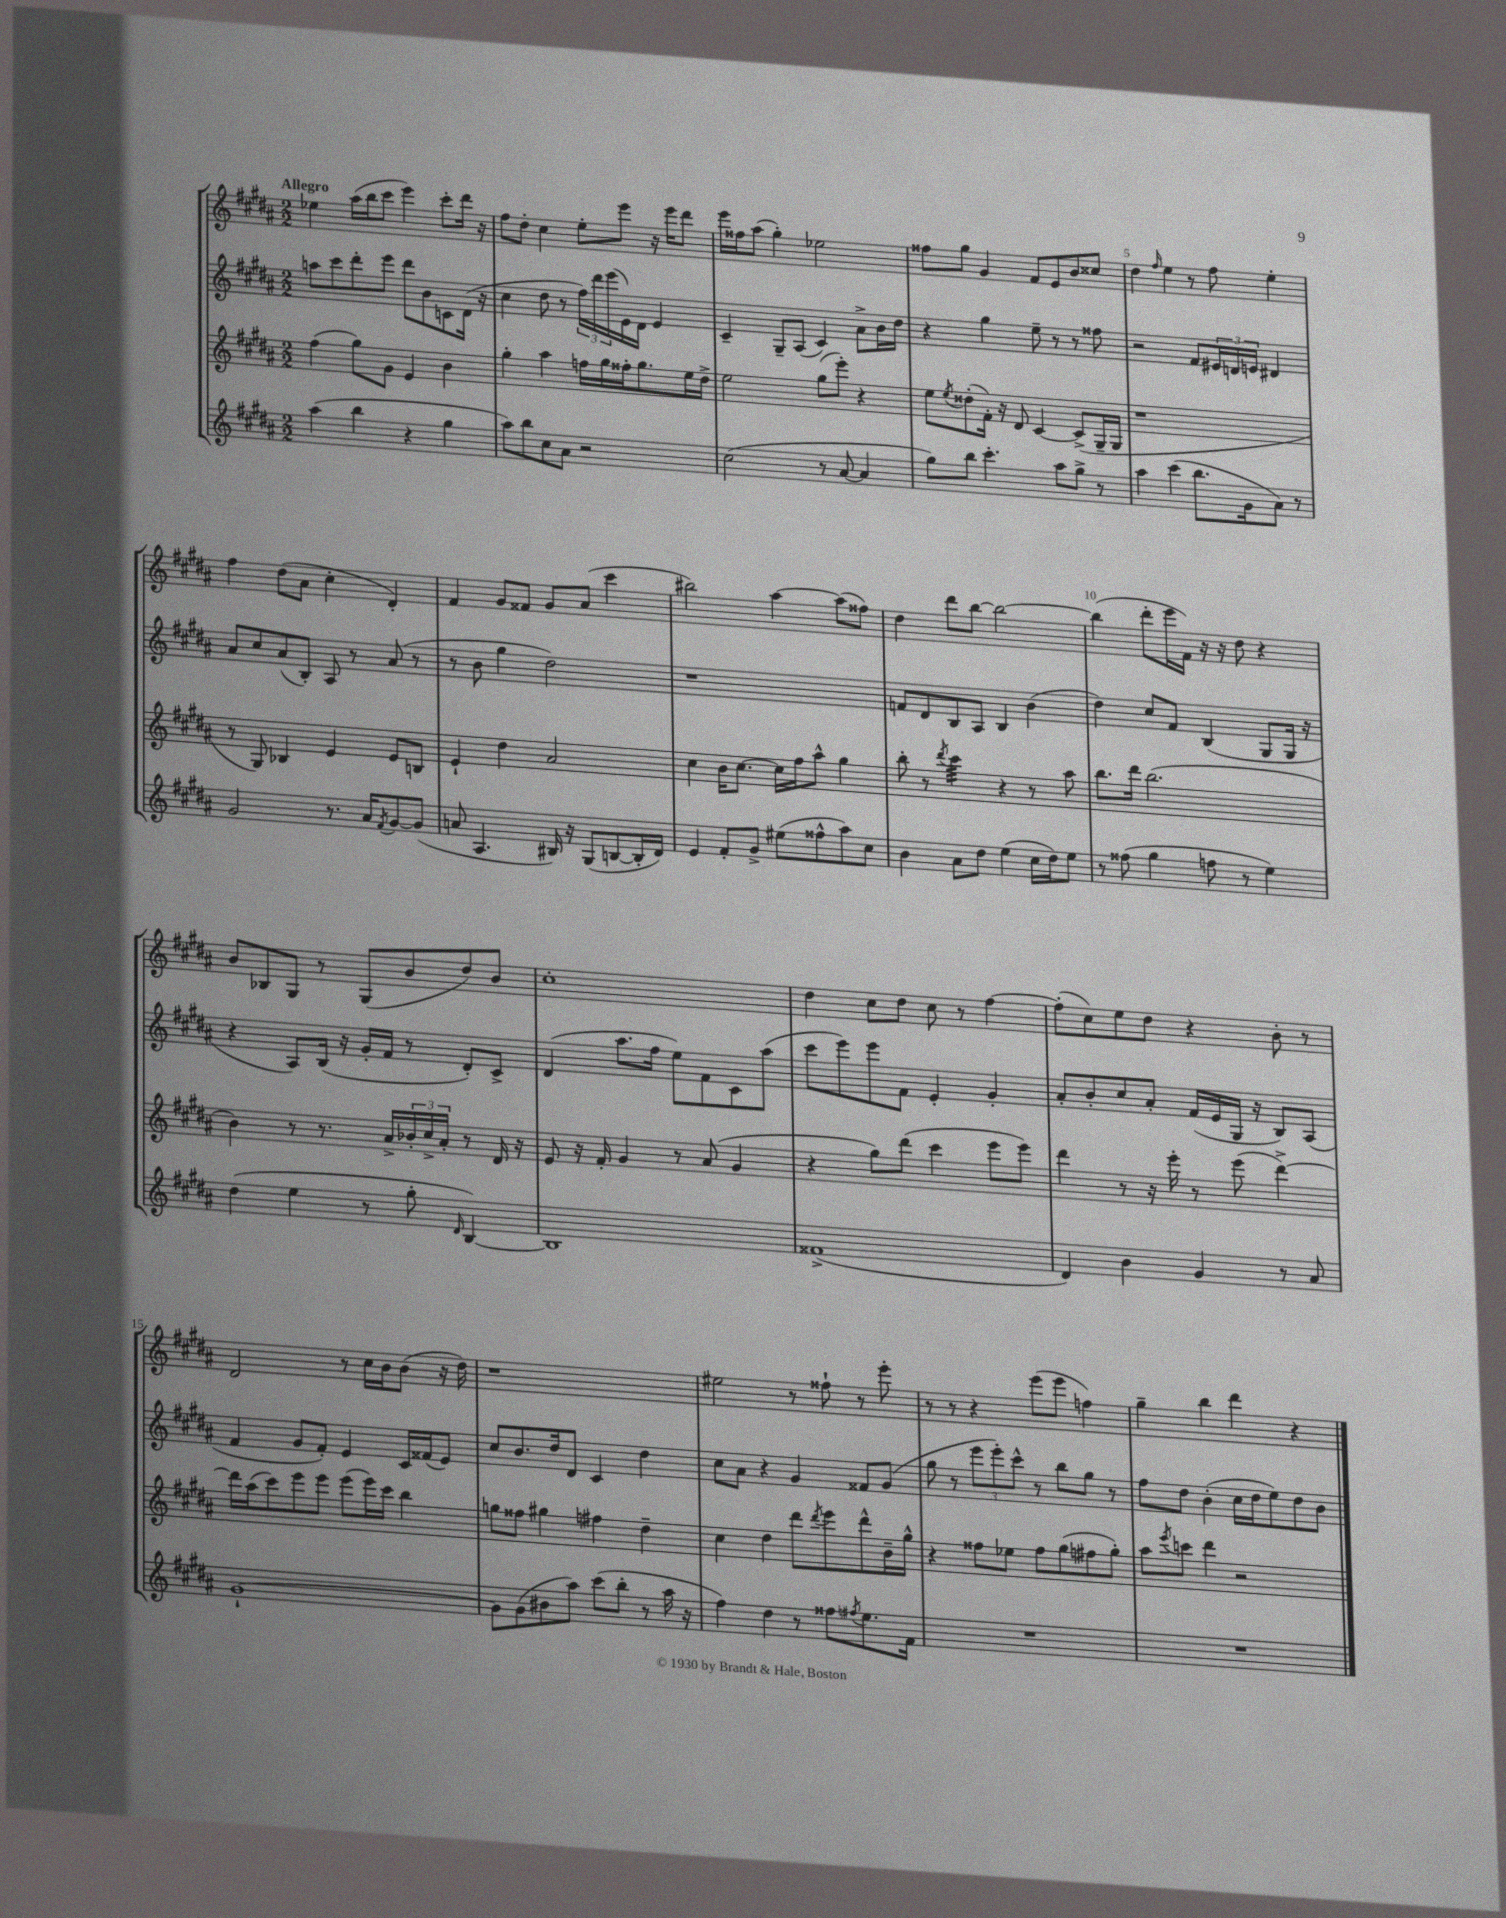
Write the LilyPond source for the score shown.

<<
\new StaffGroup <<
\new Staff = "s0" {
    \clef treble \key b \major \numericTimeSignature \time 2/2 \tempo "Allegro"
    ees''4 ais''16( b''16 cis'''8 e'''4) cis'''8-. dis'''16 r16 |
    fis''8 dis''8-. cis''4 e''8-. e'''8 r16 e'''16 dis'''8 |
    e'''16 fisis''16 ais''8( gis''4-.) ees''2 |
    fisis''8 gis''8 gis'4 fis'8 e'8 b'8 cisis''8 |
    dis''4 \grace { fis''16 } e''4 r8 fis''8 e''4-. |
    fis''4 dis''8( ais'8 cis''4-. dis'4-.) |
    fis'4 gis'8 fisis'8 gis'8 ais'8( cis'''4 |
    bis''2) ais''4~ ais''8( fisis''8) |
    dis''4 dis'''8 b''8~ b''2~ |
    b''4( dis'''8-. e'''16 fis'16) r16 r16 dis''8 r4 |
    b'8 bes8 gis8 r8 gis8( b'8 dis''8) b'8 |
    cis''1-. |
    dis''4 cis''8 dis''8 cis''8 r8 fis''4~ |
    fis''8-.( cis''8) e''8 dis''8 r4 b'8-. r8 |
    dis'2 r8 cis''16 b'16 b'8( r16 dis''16) |
    r1 |
    eis''2 r8 fisis''8-! r8 e'''8-. |
    r8 r8 r4 e'''8( e'''8 f''4) |
    gis''4-- b''4 dis'''4 r4 \bar "|." |
}
\new Staff = "s1" {
    \clef treble \key b \major \numericTimeSignature \time 2/2
    a''8 cis'''8 dis'''8-. e'''8 dis'''8 b'8 c'8 dis'16( r16 |
    cis''4 dis''8 r8 \tuplet 3/2 { fis''16) dis'''16 e'''16( } e'16) dis'16 e'4 |
    cis'4-- gis8-- ais8( cis'4) ais'8-> b'16 dis''16 |
    r4 gis''4 e''8-- r8 r8 fisis''8 |
    r2 fis'8 \tuplet 3/2 { eis'16 d'16 e'16 } dis'4 |
    ais'8 cis''8 ais'8( b8-.) ais8 r8 ais'8( r8 |
    r8 b'8 gis''4 dis''2) |
    r1 |
    f'8 dis'8 b8 ais8 b4 b'4( |
    dis''4) cis''8 fis'8 b4( gis8 gis16 r16 |
    r4 ais8) b16( r16 gis'16-. fis'16 r8 dis'8-.) cis'8-> |
    dis'4( ais''8. fis''16 e''8) fis'8 cis'8 ais''8( |
    cis'''8 e'''8) e'''8 fis'8 e'4-. gis'4-. |
    ais'8-. b'8-. cis''8 ais'8-. fis'16( e'16 gis16 r16 b8) ais8( |
    fis'4 gis'8 fis'8-.) e'4 cis'16 fisis'16( e'8) |
    cis''8 b'8. dis''16 dis'8 cis'4 dis''4 |
    cis''8 ais'8 r4 gis'4 fisis'8 gis'8( |
    gis''8 r8 \tuplet 3/2 { e'''8 e'''8-.) cis'''8-^ } r8 b''8 gis''8 r8 |
    fis''8 dis''8 b'4-.( cis''16 dis''16 e''8) dis''8 b'8 \bar "|." |
}
\new Staff = "s2" {
    \clef treble \key b \major \numericTimeSignature \time 2/2
    fis''4( gis''8) gis'8 e'4 b'4 |
    gis''4-. ais''4 f''16 gis''16 fisis''16-. gis''8. e''16 dis''16-> |
    e''2 gis''8( e'''8-.) r4 |
    e''8 \acciaccatura { e''8 } disis''8-.( fis'16-.) r16 dis'8 cis'4~ cis'8->( gis16-- gis16 |
    r1 |
    r8 gis8) bes4 e'4 e'8 b8 |
    e'4-! dis''4 ais'2 |
    cis''4 b'16 cis''8.~ cis''16 fis''16 ais''8-^ gis''4 |
    b''8-. r8 \acciaccatura { dis'''8 } cis'''4:32 r4 r8 ais''8 |
    b''8. dis'''16 b''2.( |
    b'4) r8 r8. ais'16-> \tuplet 3/2 { bes'16-. cis''16-> ais'16-. } r8 dis'16 r16 |
    e'8 r16 fis'16-. gis'4 r8 ais'8( gis'4 |
    r4 gis''8) dis'''8( cis'''4 e'''8 e'''8) |
    dis'''4 r8 r16 e'''16-. r8 e'''8( dis'''4~->) |
    dis'''16 ais''16( cis'''8) e'''8 e'''8 e'''8( e'''16) cis'''16 b''4 |
    g''8 fisis''8 gis''4 fis''4 dis''4-- |
    cis''4 dis''4 dis'''8 \acciaccatura { dis'''8 } e'''8 dis'''8-^ b'16-- gis''16-^ |
    r4 fisis''8 ees''8 fisis''8 gis''8( fis''8 gis''8-.) |
    ais''8 \acciaccatura { e'''8 } c'''8 dis'''4 r2 \bar "|." |
}
\new Staff = "s3" {
    \clef treble \key b \major \numericTimeSignature \time 2/2
    ais''4( b''4 r4 gis''4 |
    ais''8) b''8 cis''8 ais'8 r2 |
    cis''2( r8 ais'8~ ais'4 |
    gis''8) b''8 cis'''4.-. ais''8 gis''8-> r8 |
    ais''4 cis'''4( b''8. gis'16 ais'8) r8 |
    gis'2 r8. ais'16 \acciaccatura { fis'8 } gis'8~ gis'8( |
    a'8 ais4. bis16) r16 gis8( b8~ b16-. dis'16) |
    e'4 fis'8-. gis'8-> eis''8( fisis''8-^ ais''8) cis''8 |
    b'4 ais'8 dis''8 e''4( cis''16 dis''16) e''8 |
    r8 fisis''8( gis''4 f''8 r8 e''4) |
    dis''4( e''4 r8 gis''8-. \grace { dis'16 } b4~) |
    b1 |
    fisis'1->( |
    dis'4) b'4 gis'4 r8 ais'8 |
    gis'1~-! |
    gis'8 gis'8( bis'8 ais''8) cis'''8( b''8-. r8 ais''16 r16 |
    fis''4) dis''4 r8 fisis''8 \acciaccatura { fis''8 } e''8. fis'16 |
    R1 |
    R1 \bar "|." |
}
>>
>>
\layout { \context { \Score \override BarNumber.break-visibility = ##(#f #t #t) barNumberVisibility = #(every-nth-bar-number-visible 5) } }
